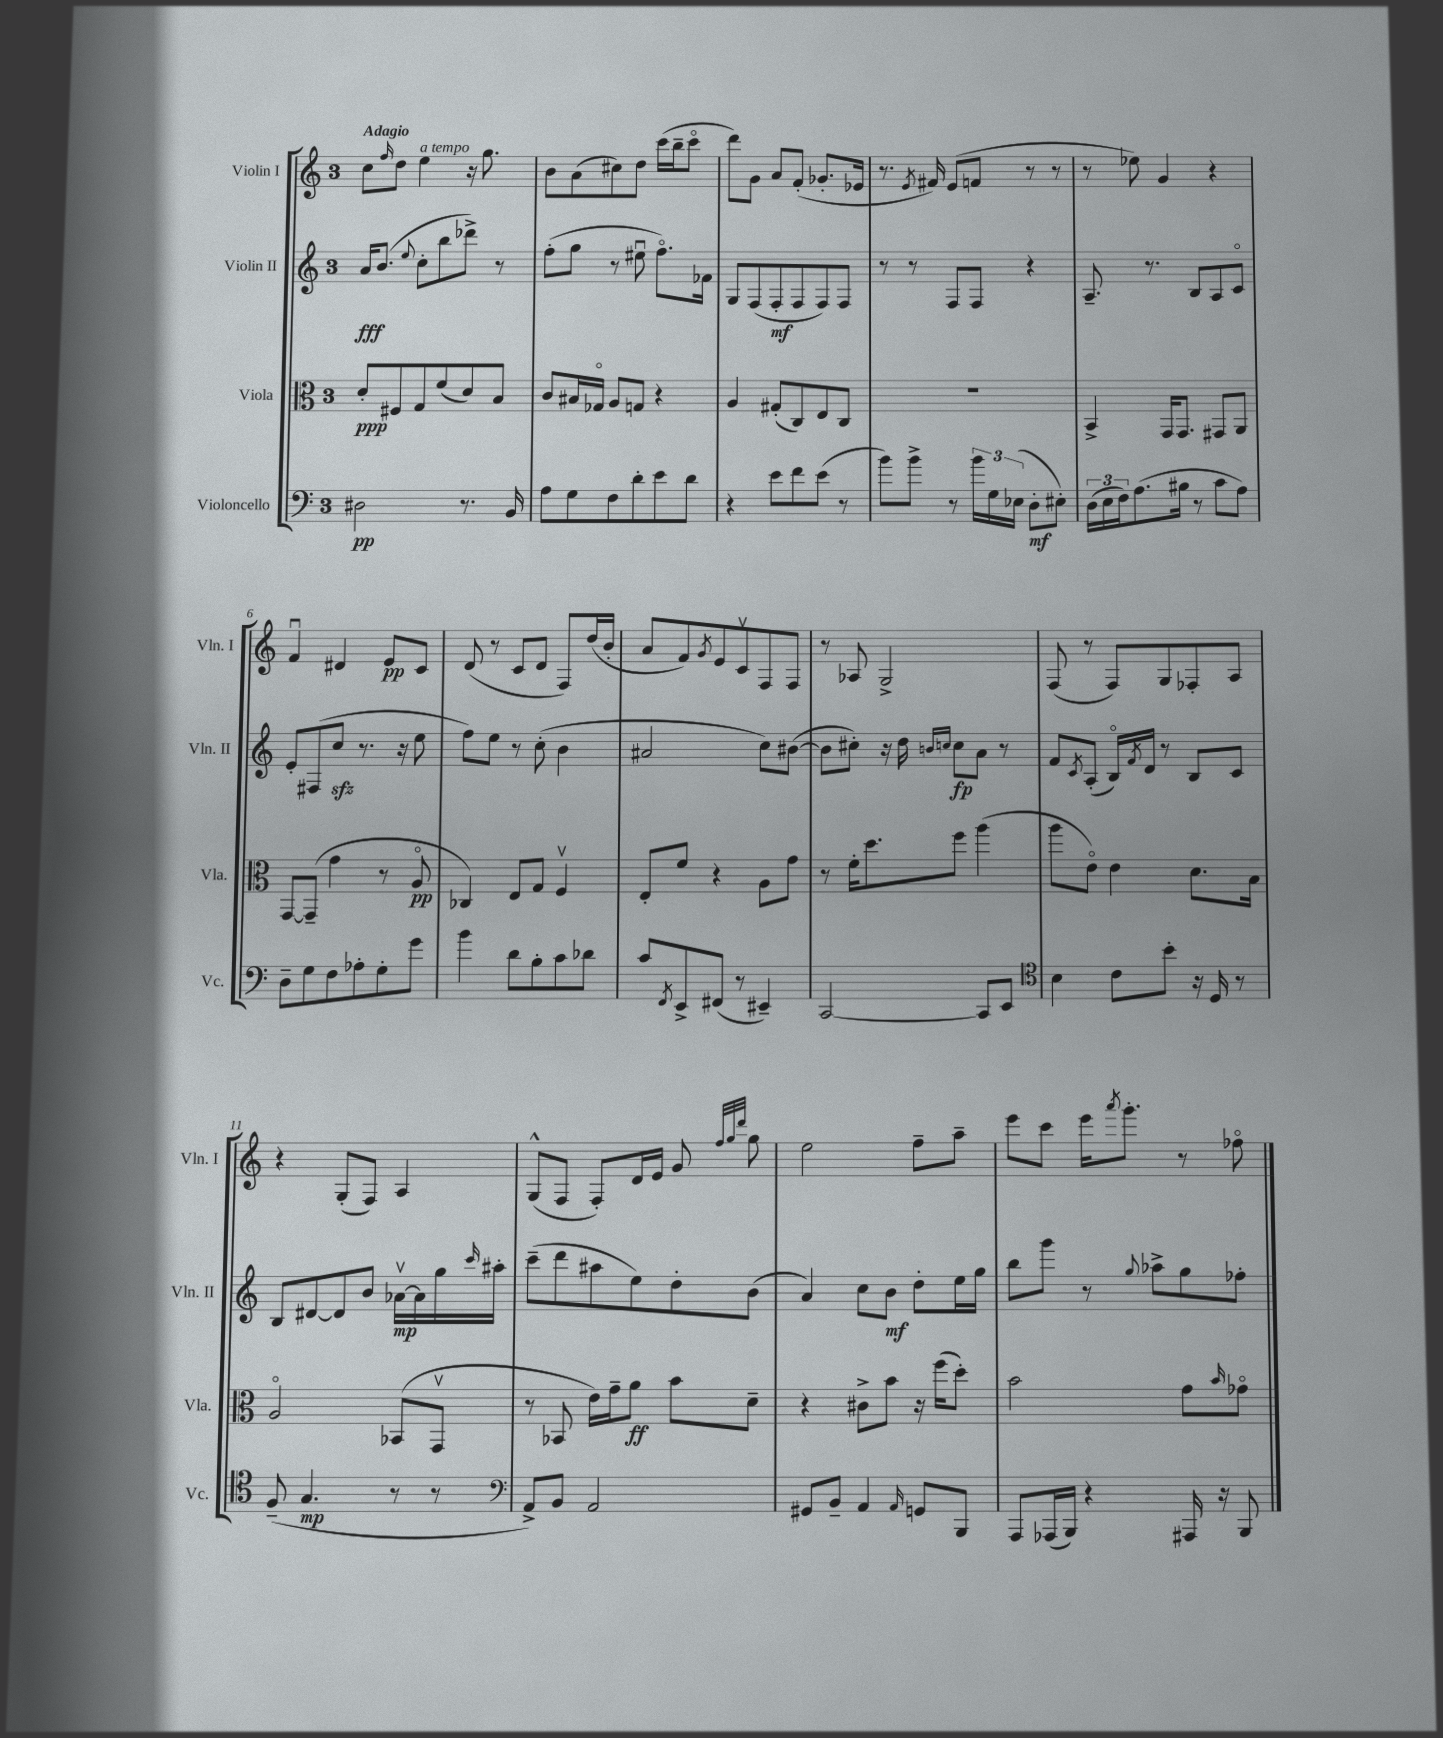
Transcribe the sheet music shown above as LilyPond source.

<<
\new StaffGroup <<
\new Staff = "s0" \with { instrumentName = "Violin I" shortInstrumentName = "Vln. I" } {
    \clef treble \key c \major \once \override Staff.TimeSignature.style = #'single-digit \time 3/4 \tempo "Adagio"
    c''8 \grace { f''16 } d''8 e''4^\markup { \italic "a tempo" } r16 g''8. |
    b'8 a'8( cis''8) d''8 c'''16( b''16-- c'''8\flageolet |
    d'''8) g'8 a'8 f'8-.( ges'8.-. ees'16 |
    r8. \acciaccatura { e'8 } fis'16) e'8( f'8 r8 r8 |
    r8 ees''8) g'4 r4 |
    f'4\downbow dis'4 e'8\pp c'8 |
    d'8( r8 c'8 d'8 f8) d''16( b'16-. |
    a'8 f'8) \acciaccatura { g'8 } e'8 c'8\upbow f8 f8 |
    r8 aes8 g2-> |
    f8( r8 f8) g8 fes8-. a8 |
    r4 g8-.( f8) a4 |
    g8-^( f8 f8-.) d'16 e'16 g'8 \grace { f''32 g''32 d'''32 } g''8 |
    e''2 f''8-- a''8-- |
    e'''8 c'''8 e'''16 \acciaccatura { a'''8 } g'''8.-. r8 fes''8\flageolet \bar "|." |
}
\new Staff = "s1" \with { instrumentName = "Violin II" shortInstrumentName = "Vln. II" } {
    \clef treble \key c \major \once \override Staff.TimeSignature.style = #'single-digit \time 3/4
    a'16\fff b'8.( \appoggiatura { e''8 } c''8-. b''8 des'''8->) r8 |
    f''8-.( g''8 r8 eis''8\downbow f''8.\flageolet) fes'16 |
    g8 f8( f8-.\mf f8 f8) f8 |
    r8 r8 f8 f8 r4 |
    a8.-- r8. b8 a8 c'8\flageolet |
    e'8-. fis8( c''8\sfz r8. r16 e''8 |
    f''8) e''8 r8 c''8-.( b'4 |
    ais'2 c''8) bis'8~( |
    bis'8 cis''8-.) r16 d''16 \grace { b'16 c''16 } c''8\fp a'8 r8 |
    f'8 \acciaccatura { c'8 } a8-.( b16\flageolet) \acciaccatura { f'8 } d'16 r8 b8 c'8 |
    b8 dis'8~ dis'8 b'8 aes'16~\upbow\mp aes'16 g''16 \grace { c'''16 } ais''16-. |
    c'''8--( d'''8 ais''8 e''8) d''8-. b'8( |
    a'4) c''8 b'8\mf d''8-. e''16 g''16 |
    b''8 g'''8 r8 \appoggiatura { g''8 } aes''8-> g''8 fes''8-. \bar "|." |
}
\new Staff = "s2" \with { instrumentName = "Viola" shortInstrumentName = "Vla." } {
    \clef alto \key c \major \once \override Staff.TimeSignature.style = #'single-digit \time 3/4
    d'8-.\ppp fis8 g8 f'8( d'8) b8 |
    c'8 bis16 ges16\flageolet a8 g8 r4 |
    a4 gis8-.( c8) e8 c8 |
    R2. |
    b,4-> g,16 g,8. gis,8 a,8 |
    g,8~ g,8--( g'4 r8 a8\flageolet\pp |
    ces4) e8 g8 f4\upbow |
    e8-. f'8 r4 a8 g'8 |
    r8 f'16-. d''8. f''8 a''4( |
    a''8 e'8\flageolet) e'4 d'8. b16 |
    a2\flageolet bes,8( g,8\upbow |
    r8 bes,8 e'16) g'16-- a'8\ff b'8 d'8-- |
    r4 cis'8-> b'8 r16 f''16( d''8-.) |
    b'2 g'8 \grace { b'16 } ges'8\flageolet \bar "|." |
}
\new Staff = "s3" \with { instrumentName = "Violoncello" shortInstrumentName = "Vc." } {
    \clef bass \key c \major \once \override Staff.TimeSignature.style = #'single-digit \time 3/4
    dis2\pp r8. b,16 |
    a8 g8 f8 d'8-. e'8 d'8 |
    r4 e'8 f'8 e'8( r8 |
    b'8) b'8-> r8 \tuplet 3/2 { b'16 g16 ees16( } d8-.\mf eis8-.) |
    \tuplet 3/2 { d16( e16 f16) } a8.( bis16 r8 c'8 a8) |
    d8-- g8 f8 aes8-. g8-. g'8 |
    b'4 d'8 b8-. c'8 des'8 |
    c'8 \acciaccatura { f,8 } e,8-> fis,8( r8 eis,4--) |
    c,2~ c,8 e,8 |
    \clef tenor b4 c'8 b'8-. r16 d16 r8 |
    f8--( g4.\mp r8 r8 |
    \clef bass a,8->) b,8 a,2 |
    gis,8 b,8-- a,4 \grace { a,16 } g,8 b,,8 |
    a,,8 aes,,16( b,,16) r4 ais,,16 r16 b,,8 \bar "|." |
}
>>
>>
